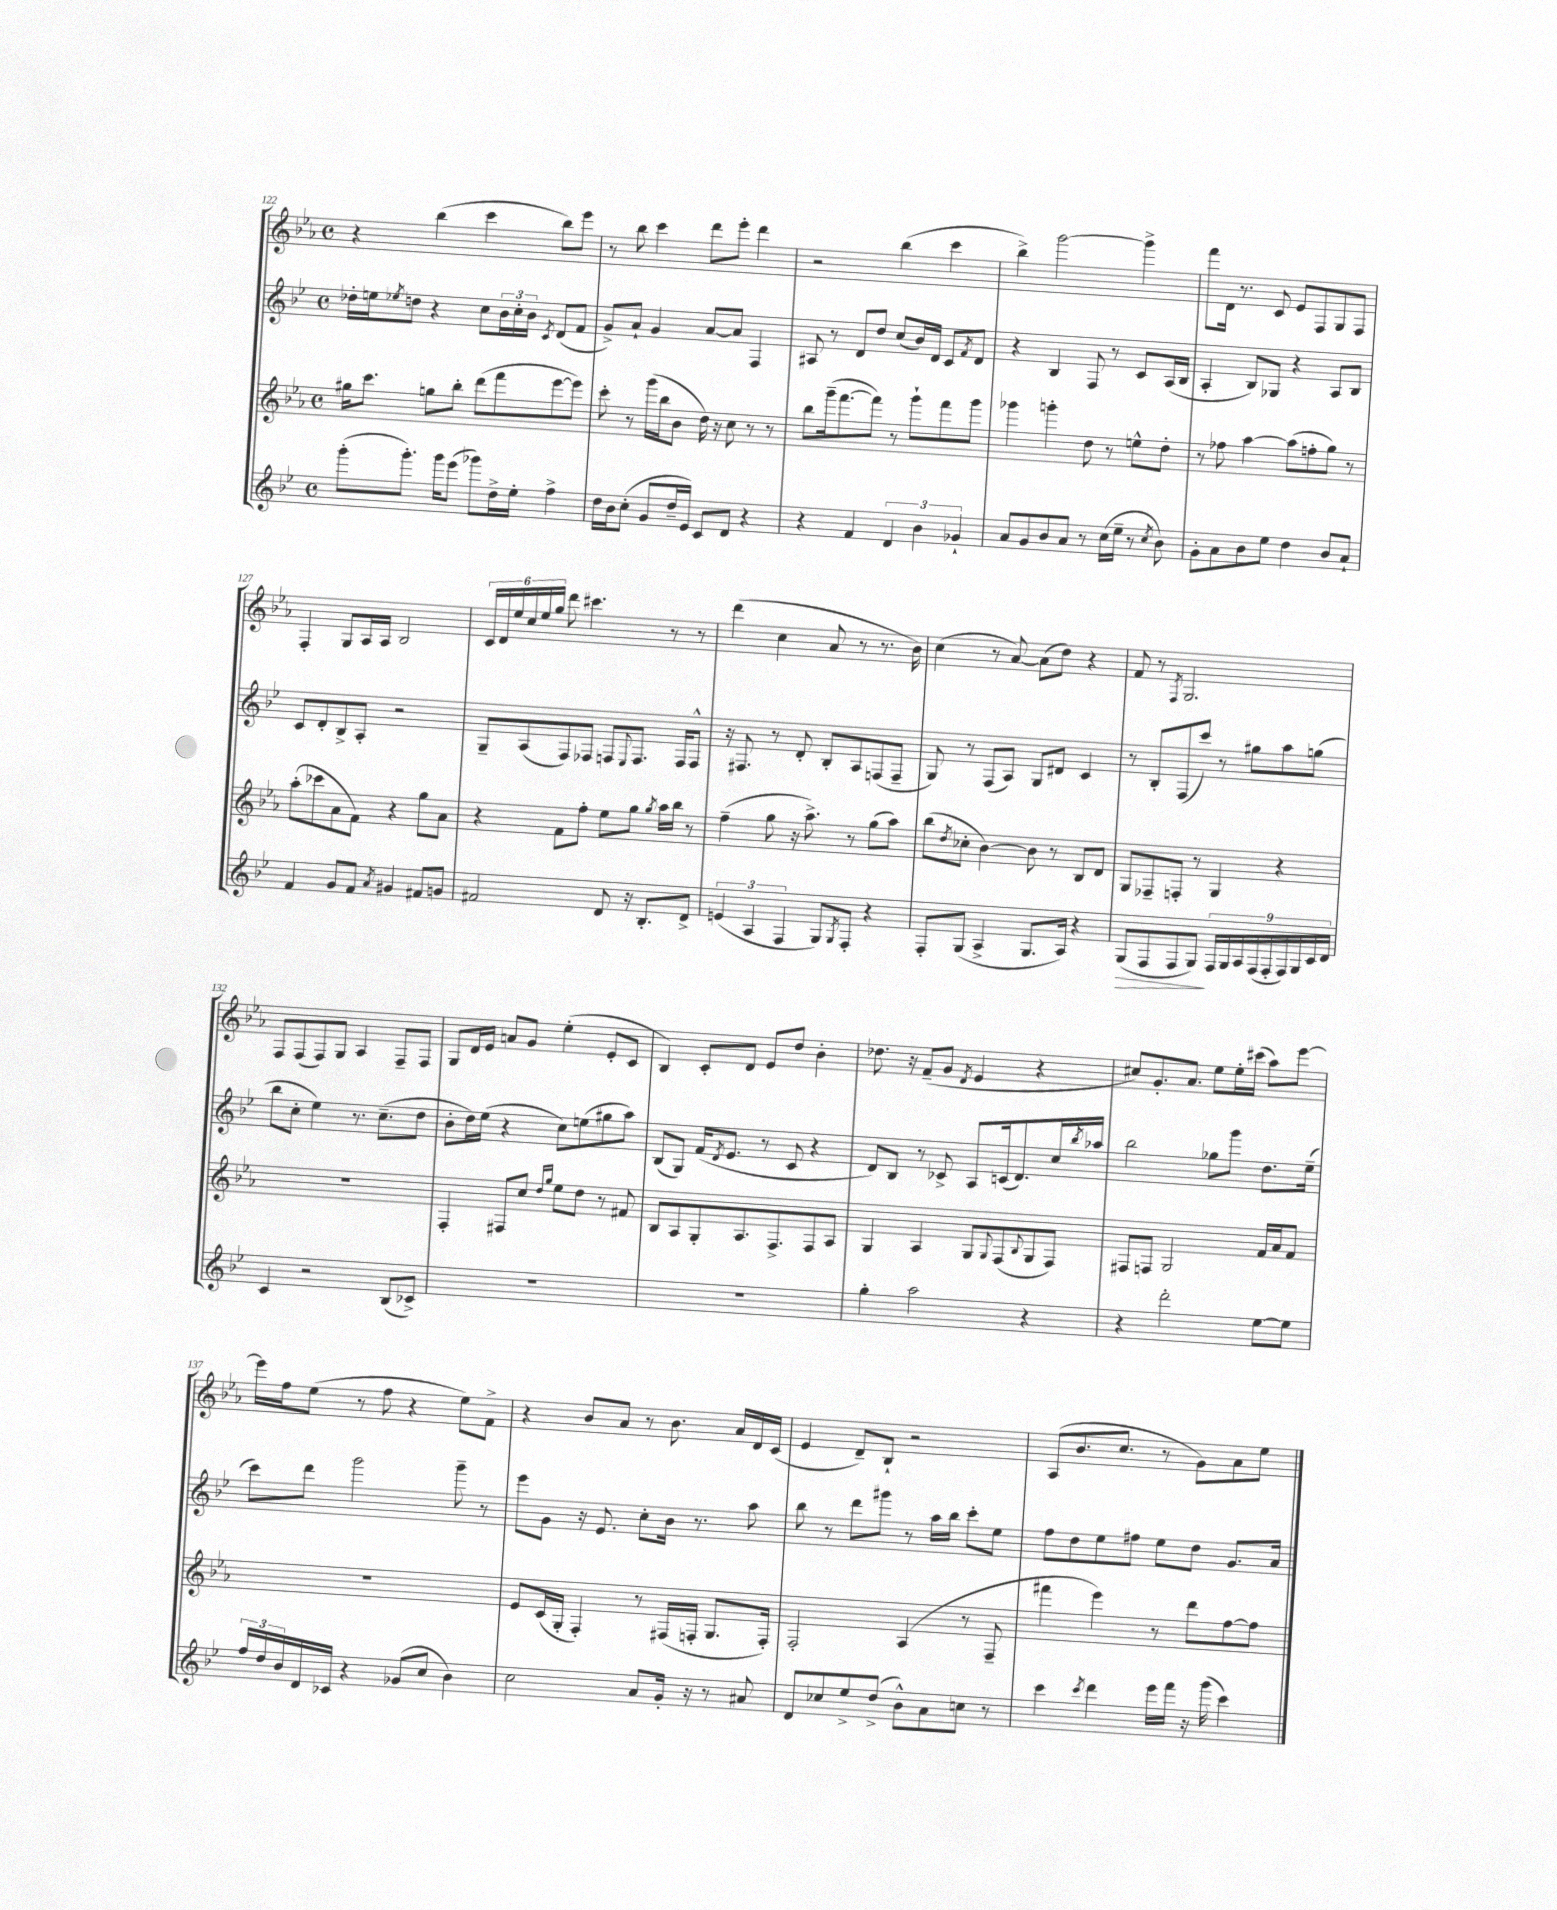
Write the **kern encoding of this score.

**kern	**kern	**kern	**kern
*staff4	*staff3	*staff2	*staff1
*clefG2	*clefG2	*clefG2	*clefG2
*k[b-e-]	*k[b-e-a-]	*k[b-e-]	*k[b-e-a-]
*M4/4	*M4/4	*M4/4	*M4/4
*met(c)	*met(c)	*met(c)	*met(c)
(8ggg'\L	16gg#\LK	16dd-'\LL	4r
.	8.ccc\J	16ee\J	.
.	.	8qee-/	.
8.ggg'\J)	.	8dd\J	.
.	8gg\L	4r	(4bb-\
16ggg\LK	.	.	.
(8eee-\J	8bb-'\J	.	.
8ggg-\L)	(8ddd\L	8cc\L	4ccc\
16dd^\L	8fff\	24b-\L	.
.	.	24cc'\	.
16ee-'\JJ	.	.	.
.	.	24b-\JJ	.
.	.	8qc/	.
4ff^\	[8eee-\	(8d/L	8bb-\L)
.	8eee-\]J)	8f/J	8eee-\J
=	=	=	=
16dd\LL	8ccc'\	8g^/L)	8r
16b-\J	.	.	.
(8cc'\J	8r	8a`/J	8bb-\
8g/L	(16ggg\LL	4g/	4ccc\
.	16bb-\J	.	.
16dd~/L	8b-\J	.	.
16e-/JJ)	.	.	.
8c/L	16dd\)	[8a/L	8ddd\L
.	16r	.	.
8d/J	8cc\	8a/]J	8eee-'\J
4r	8r	4F/	4ddd\
.	8r	.	.
=	=	=	=
4r	8bb-\L	8A#/	2r
.	(16ggg~\k	8r	.
.	[8.fff\	.	.
4f/	.	8d/L	.
.	8fff\]J)	8dd/J	.
6d/	8r	(8cc/L	(4bb-\
.	8ggg`\L	16b-/L)	.
6b-\	.	.	.
.	.	16d/JJ	.
.	8fff\	8c/L	4ccc\
6g-`/	.	.	.
.	.	8qf/	.
.	8ggg\J	8d/J	.
=	=	=	=
8a/L	4ggg-\	4r	4bb-^\)
8g/	.	.	.
8b-/	4ggg'\	4B-/	[2ggg\
8a/J	.	.	.
8r	8dd\	8F/	.
(16cc\LL	8r	8r	.
16ee-~\JJ	.	.	.
8r	8ee^^\L	8c/L	4ggg^\]
8qcc/	.	.	.
8b-\)	8dd'\J	(16A/L	.
.	.	16B-/JJ	.
=	=	=	=
8g'\L	8r	4A'/	8fff\L
8a\	8ff-\	.	16d\Jk
.	.	.	8.r
8b-\	[4aa-\	8B-/L)	.
8ee-\J	.	8G-/J	8c/
4dd\	(8aa-\]L	4r	8e-/L
.	8ff'\	.	8F/
8b-/L	8gg\J)	8A/L	8G/
8a`/J	8r	8B-/J	8F/J
=	=	=	=
4f/	(8aa-'\L	8c/L	4F'/
.	8ccc-\	8d'/	.
8g/L	8a-\	8B-^/	8G/L
8f/J	8f\J)	8A'/J	16A-/L
.	.	.	16A-/JJ
8qa/	.	.	.
4g#/	4r	2r	2B-/
8f#/L	8gg\L	.	.
8g/J	8a-\J	.	.
=	=	=	=
2f#/	4r	8G~/L	24c/LL
.	.	.	24d/
.	.	.	24ee-/
.	.	(8A/	24cc/
.	.	.	24ee-/
.	.	.	24gg/JJ
.	8f\L	8F/)	8ddd\
.	8ff'\J	8F-/J	4.ccc#\
8d/	8ee-\L	8F/L	.
.	.	8qqE-/	.
16r	8gg\J	8.F/J	.
8.B-'/L	.	.	.
.	8qgg/	.	.
.	16aa-\LL	.	8r
.	16bb-\JJ	16F/LK	.
8d^/J	8r	8F^^/J	8r
=	=	=	=
(6e/	(4ff~\	16r	(4ddd\
.	.	8.F#/	.
6A/	.	.	.
.	8gg\	8r	4cc\
6F/	.	.	.
.	16r	8d'/	.
.	8.aa-^\)	.	.
8G/L)	.	8B-'/L	8a-/
8qG/	.	.	.
8F'/J	8r	8A/	8r
4r	(8gg\L	(8F/	8.r
.	8aa-\J)	8F~/J	.
.	.	.	16b-\)
=	=	=	=
8F'/L	(8bb-\L	8G/)	(4cc\
.	8qdd/	.	.
(8G/J	8cc-'\J	8r	.
4A^/	[4b-\)	(8F/L	8r
.	.	8A/J)	[8a-/)
8.G/L	8b-\]	8G/L	(8a-\]L
.	8r	8d#/J	8dd\J)
16A/Jk)	.	.	.
4r	8B-/L	4c/	4r
.	8d/J	.	.
=	=	=	=
(8G/L	8G/L	8r	8f/
8F/	8F-~/	8B-'/L	8r
.	.	.	8qF/
8F/	8F'/J	(8F/	2.G/
8G/J)	8r	8ccc/J)	.
18F/LL	4G/	8r	.
18G/	.	.	.
18A/	.	.	.
.	.	8gg#\L	.
(18F/	.	.	.
18F'/	.	.	.
.	4r	8aa\	.
18F/)	.	.	.
18G/	.	.	.
.	.	(8gg\J	.
18c/	.	.	.
18d/JJ	.	.	.
=	=	=	=
4c/	1r	8bb-\L	8F/L
.	.	8cc'\J	(8F/
2r	.	4ee-\)	8F/)
.	.	.	8G/J
.	.	8.r	4A-/
.	.	(8.cc~\L	.
(8B-/L	.	.	8F~/L
8c-^/J)	.	8dd\J	8F/J
=	=	=	=
1r	4F'/	8b-'\L	8G/L
.	.	16dd\L)	16d/L
.	.	(16ee-\JJ	16e-/JJ
.	8F#/L	4r	8a/L
.	8cc/J	.	8g/J
.	16qqdd/LL	.	.
.	16qqgg/JJ	.	.
.	8ee-\L	8cc\L)	(4ee-'\
.	8dd\J	(8ee\	.
.	8r	8gg#\	8e-'/L
.	8f#/	8aa\J)	8c/J
=	=	=	=
1r	8B-/L	(8B-/L	4B-/)
.	8A-/	8G/J)	.
.	8G'/	(16f/LK	8c'/L
.	.	8qd/	.
.	.	8.e-/J	.
.	8.A-/	.	8d/J
.	.	8r	8e-/L
.	8.F^/	.	.
.	.	8c/	8dd/J
.	8F/	4r	4b-'\
.	8A-/J	.	.
=	=	=	=
4gg'\	4G/	8d/L)	8.dd-\
.	.	8B-/J	.
.	.	.	16r
2aa\	4A-/	8r	(8f~/L
.	.	8c-^/	8g/J
.	.	.	8qd/
.	8G/L	8A/L	4e-/
.	8qqG/	.	.
.	(8F/	(16c/k	.
.	.	8.d/)	.
.	8qqB-/	.	.
4r	8G/	.	4r
.	8F/J)	16cc/L	.
.	.	8qbb-/	.
.	.	16aa-/JJ	.
=	=	=	=
4r	8F#/L	2bb-\	8cc#/L)
.	8F/J	.	8.g'/
2ddd'\	2G/	.	.
.	.	.	8.a-/J
.	.	8gg-\L	8ee-\L
.	.	8ggg\J	16ee-'\L
.	.	.	(16ccc#\JJ
[8ee-\L	16f/LL	8.dd\L	8aa-\L)
.	16a-/J	.	.
8ee-\]J	8f/J	.	[8eee-\J
.	.	(16ee-~\Jk	.
=	=	=	=
24ff/LL	1r	8ccc\L)	16eee-\]LL
24dd/	.	.	.
.	.	.	16ff\J
24b-/	.	.	.
16d/	.	8ddd\J	(8ee-\J
16c-/JJ	.	.	.
4r	.	2ggg\	8r
.	.	.	8ff\
(8g-/L	.	.	4r
8cc/J	.	.	.
4b-\)	.	8ggg~\	8ee-\L)
.	.	8r	8f^\J
=	=	=	=
2cc\	8e-/L	8eee-\L	4r
.	(16c/L	8g\J	.
.	16G'/JJ	.	.
.	4F'/)	16r	8b-/L
.	.	8.e-/	.
.	.	.	8a-/J
8a/L	8r	8cc'\L	8r
16g'/Jk	(16F#/LL	16b-\Jk	8.b-\
16r	16F'/JJ	8.r	.
8r	8.G/L	.	.
.	.	.	16a-/LL
8a#/	.	8aa\	16d/
.	16F'/Jk)	.	(16c/JJ
=	=	=	=
8d/L	2F'/	8bb-\	4e-/
8cc-/	.	8r	.
8ee-^/	.	8ddd\L	8d~/L)
(8dd^/J	.	8ggg#\J	8B-`/J
8b-^^\L)	(4A-/	8r	2r
8a\	.	16aa\LL	.
.	.	16bb-\JJ	.
8cc\J	8r	8ccc'\L	.
8r	8F~/	8ee-\J	.
=	=	=	=
4ccc\	4fff#\	8ff\L	(8A-/L
.	.	8dd\	8.b-/
8qccc/	.	.	.
4ddd\	4eee-\)	8ee-\	.
.	.	.	8.cc/J
.	.	8ff#\J	.
16eee-\LL	8r	8ee-\L	8r
16fff\JJ	.	.	.
16r	8ddd\L	8dd\J	8g\L)
(16ggg\	.	.	.
4ccc\)	[8ff\	8.g/L	8a-\
.	8ff\]J	.	8ee-\J
.	.	16a/Jk	.
==	==	==	==
*-	*-	*-	*-
